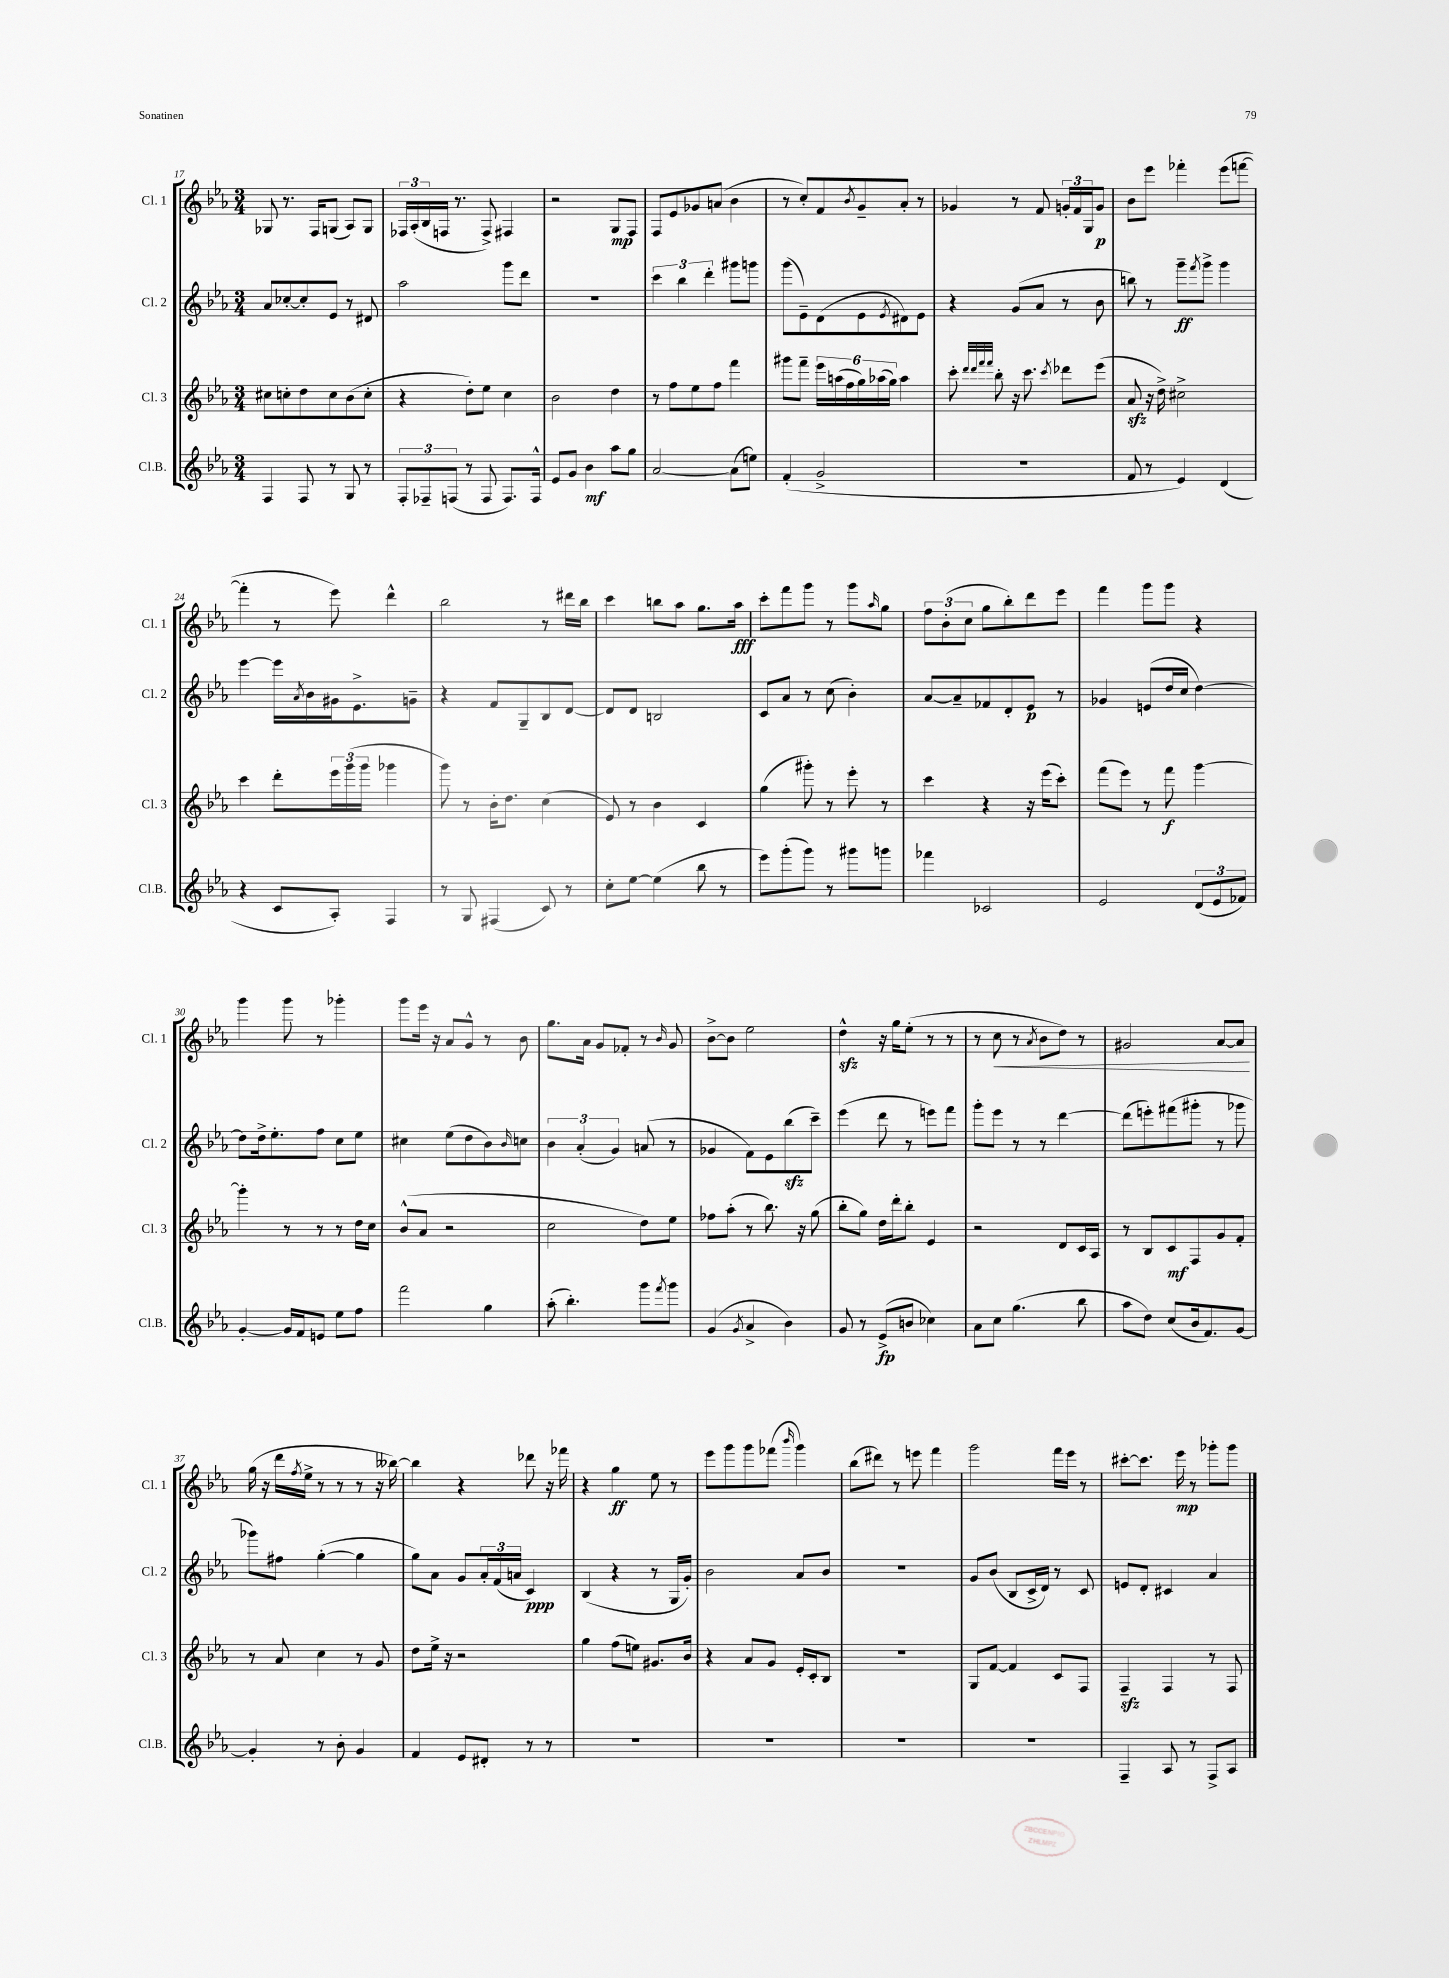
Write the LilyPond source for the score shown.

<<
\new StaffGroup <<
\new Staff = "s0" \with { instrumentName = "Cl. 1" shortInstrumentName = "Cl. 1" } {
    \clef treble \key ees \major \numericTimeSignature \time 3/4
    ges8 r8. f16 g8( aes8) g8 |
    \tuplet 3/2 { fes16 aes16-.( bes16 } f16 r8. f8->) fis4 |
    r2 g8\mp f8 |
    f8 ees'8 ges'8 a'8( bes'4 |
    r8 c''8-.) f'8 \acciaccatura { bes'8 } g'8-- aes'8-. r8 |
    ges'4 r8 f'8 \tuplet 3/2 { g'16-. f'16 g16 } g'8\p |
    bes'8 ees'''8 fes'''4-. ees'''8( f'''8~ |
    f'''4-. r8 ees'''8) d'''4-^ |
    bes''2 r8 dis'''16 bes''16 |
    c'''4 b''8 aes''8 g''8. aes''16\fff |
    c'''8-. f'''8 g'''8 r8 g'''8 \grace { aes''16 } g''8 |
    \tuplet 3/2 { f''8 bes'8-.( c''8 } g''8 bes''8-.) d'''8 ees'''8 |
    f'''4 g'''8 g'''8 r4 |
    g'''4 g'''8 r8 ges'''4-. |
    g'''8 ees'''16 r16 aes'8 g'8-^ r8 bes'8 |
    g''8. aes'16 g'8 fes'8-. r8 \grace { bes'16 } g'8 |
    bes'8~-> bes'8 ees''2 |
    d''4-^\sfz r16 g''16 ees''8-.( r8 r8 |
    r8 c''8\< r8 \acciaccatura { aes'8 } bes'8 d''8) r8 |
    gis'2 aes'8~ aes'8\! |
    g''16( r16 d'''16 \acciaccatura { f''8 } ees''16-> r8 r8 r8 r16 beses''16~) |
    beses''4 r4 des'''8 r16 fes'''16 |
    r4 g''4\ff ees''8 r8 |
    ees'''8 g'''8 g'''8 fes'''8( \grace { bes'''16 } g'''4) |
    bes''8( dis'''8) r8 e'''8 f'''4 |
    g'''2 f'''16 ees'''16 r8 |
    cis'''8~-. cis'''8. ees'''16\mp r8 ges'''8-. ges'''8 \bar "|." |
}
\new Staff = "s1" \with { instrumentName = "Cl. 2" shortInstrumentName = "Cl. 2" } {
    \clef treble \key ees \major \numericTimeSignature \time 3/4
    aes'8 ces''8~-. ces''8-. ees'8 r8 dis'8 |
    aes''2 g'''8 d'''8 |
    R2. |
    \tuplet 3/2 { c'''4 bes''4 d'''4-. } gis'''8 g'''8 |
    g'''8( ees'8--) d'8( ees'8 \acciaccatura { ees'8 } dis'8) ees'8 |
    r4 g'8( aes'8 r8 bes'8 |
    b''8) r8 g'''8--\ff \acciaccatura { f'''8 } g'''8-> g'''4 |
    ees'''4~ ees'''16 \acciaccatura { aes'8 } bes'16 gis'16 ees'8.-> g'8-- |
    r4 f'8 g8-- bes8 d'8~ |
    d'8 d'8 b2 |
    c'8 aes'8 r8 c''8( bes'4-.) |
    aes'8~ aes'8-- fes'8 d'8-. ees'8\p r8 |
    ges'4 e'8( d''16 c''16 d''4~) |
    d''8 d''16-> ees''8.-. f''8 c''8 ees''8 |
    cis''4 ees''8( d''8 bes'8) \grace { bes'16 } c''8 |
    \tuplet 3/2 { bes'4 aes'4-.( g'4) } a'8( r8 |
    ges'4 f'8) ees'8 bes''8\sfz( c'''8--) |
    ees'''4( d'''8 r8 e'''8) f'''8 |
    g'''8-. ees'''8 r8 r8 d'''4~ |
    d'''8( e'''8-.) fis'''8( gis'''8-. r8 ges'''8 |
    ges'''8) fis''8 g''4~-.( g''4 |
    g''8) aes'8 g'8 \tuplet 3/2 { aes'16-. f'16( a'16 } c'4\ppp) |
    bes4( r4 r8 g16 g'16-.) |
    bes'2 aes'8 bes'8 |
    R2. |
    g'8 bes'8( bes8 c'16-> d'16) r8 c'8 |
    e'8 d'8-. cis'4 aes'4 \bar "|." |
}
\new Staff = "s2" \with { instrumentName = "Cl. 3" shortInstrumentName = "Cl. 3" } {
    \clef treble \key ees \major \numericTimeSignature \time 3/4
    cis''8 c''8-. d''8 c''8 bes'8( c''8-. |
    r4 d''8-.) ees''8 c''4 |
    bes'2 d''4 |
    r8 f''8 ees''8 f''8 f'''4 |
    gis'''8 f'''8-- \tuplet 6/4 { ees'''16 a''16( f''16 g''16) aes''16( g''16) } aes''4 |
    c'''8-. \grace { d'''32 d'''32 f'''32 f'''32 } bes''8-. r16 c'''8. \acciaccatura { c'''8 } des'''8 ees'''8( |
    aes'8\sfz r16 d''16->) cis''2-> |
    c'''4 d'''8-. \tuplet 3/2 { ees'''16 g'''16( g'''16 } ges'''4 |
    g'''8) r8 bes'16-. d''8. c''4( |
    ees'8) r8 bes'4 c'4 |
    g''4( gis'''8-.) r8 ees'''8-. r8 |
    c'''4 r4 r16 ees'''16( c'''8-.) |
    f'''8( ees'''8) r8 f'''8\f g'''4~ |
    g'''4-. r8 r8 r8 d''16 c''16 |
    bes'8-^( aes'8 r2 |
    c''2 d''8) ees''8 |
    fes''8 aes''8-.( r8 bes''8.) r16 g''8( |
    bes''8-. g''8) d''16 d'''16-. bes''8-. ees'4 |
    r2 d'8 c'16 aes16 |
    r8 bes8 c'8\mf f8 g'8 f'8-. |
    r8 aes'8 c''4 r8 g'8 |
    d''8 ees''16-> r16 r2 |
    g''4 f''8( e''8) gis'8. bes'16 |
    r4 aes'8 g'8 ees'16-. c'16-. bes8 |
    R2. |
    g8 f'8~ f'4 c'8 f8 |
    f4--\sfz f4 r8 f8 \bar "|." |
}
\new Staff = "s3" \with { instrumentName = "Cl.B." shortInstrumentName = "Cl.B." } {
    \clef treble \key ees \major \numericTimeSignature \time 3/4
    f4 f8 r8 g8 r8 |
    \tuplet 3/2 { f8-. fes8-- f8( } r8 f8 f8.) f16-^ |
    ees'8 g'8 bes'4\mf aes''8 g''8 |
    aes'2~ aes'8( e''8) |
    f'4-.( g'2-> |
    R2. |
    f'8 r8 ees'4) d'4( |
    r4 c'8 aes8-.) f4 |
    r8 g8 fis4( c'8) r8 |
    c''8-. ees''8~ ees''4( bes''8 r8 |
    ees'''8) g'''8-.( g'''8) r8 gis'''8 g'''8 |
    fes'''4 ces'2 |
    ees'2 \tuplet 3/2 { d'8( ees'8 fes'8) } |
    g'4~-. g'16 f'16 e'8 ees''8 f''8 |
    f'''2 g''4 |
    aes''8-.( bes''4.-.) g'''8 \acciaccatura { f'''8 } g'''8 |
    g'4( \acciaccatura { g'8 } aes'4-> bes'4) |
    g'8 r8 ees'8->\fp( b'8 ces''4) |
    aes'8 c''8 g''4.( bes''8 |
    aes''8 d''8) c''8( bes'16 f'8.) g'8~ |
    g'4-. r8 bes'8-. g'4 |
    f'4 ees'8 dis'8-. r8 r8 |
    R2. |
    R2. |
    R2. |
    R2. |
    f4-- aes8 r8 f8-> aes8 \bar "|." |
}
>>
>>
\layout { \context { \Score currentBarNumber = #17 } }
